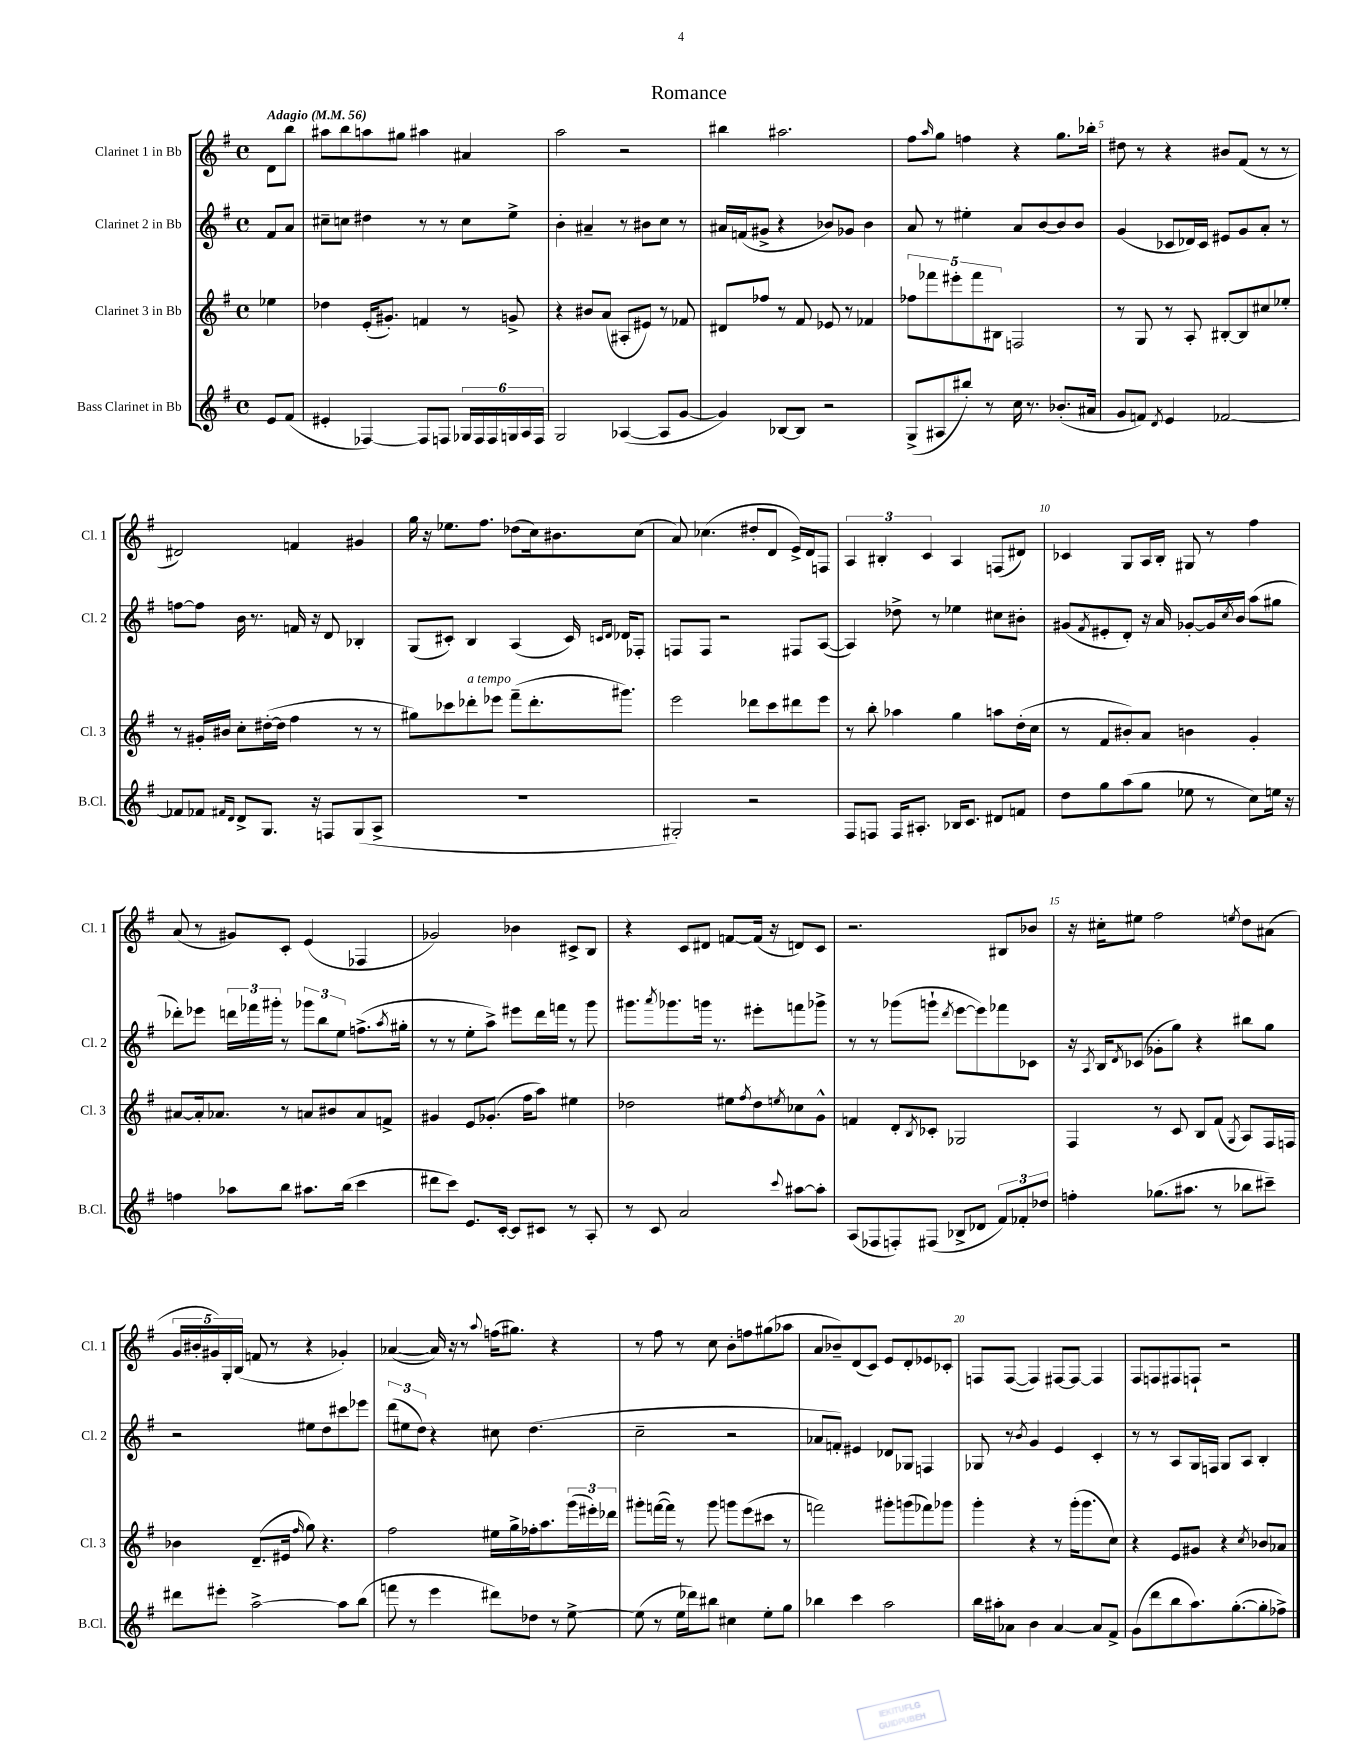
\header { title = "Romance" }
<<
\new StaffGroup <<
\new Staff = "s0" \with { instrumentName = "Clarinet 1 in Bb" shortInstrumentName = "Cl. 1" } {
    \clef treble \key g \major \defaultTimeSignature \time 4/4 \partial 4 \tempo "Adagio" 4 = 56
    d'8 b''8 |
    ais''8 b''8 a''8 gis''8 ais''4 ais'4 |
    a''2 r2 |
    bis''4 ais''2. |
    fis''8 \grace { a''16 } g''8 f''4 r4 g''8. bes''16-. |
    dis''8 r8 r4 bis'8 fis'8( r8 r8 |
    dis'2) f'4 gis'4 |
    g''16 r16 ees''8. fis''8. des''8( c''16) bis'8. c''8( |
    a'8) ces''4.( dis''8-. d'8 e'16->) d'16 f8 |
    \tuplet 3/2 { a4 bis4-. c'4 } a4 f8( dis'8) |
    ces'4 g8 a16 b16-. gis8 r8 fis''4 |
    a'8( r8 gis'8) c'8-. e'4( fes4 |
    ges'2) bes'4 cis'8-> b8 |
    r4 c'8 dis'8 f'8~ f'16( r16 d'8) c'8 |
    r2. bis8 bes'8 |
    r16 cis''16-. eis''8 fis''2 \acciaccatura { e''8 } d''8 ais'8( |
    \tuplet 5/4 { g'16 bis'16-. gis'16) g16-. b16( } f'8 r8 r4 ges'4-.) |
    aes'4~( aes'16) r16 r8 \appoggiatura { a''8 } f''16( gis''8.) r4 |
    r8 fis''8 r8 c''8 b'8-. f''8 gis''8( aes''8 |
    a'8 bes'8--) d'8( c'8) e'8 d'8-. ees'8 ces'8-. |
    f8 f8~( f4) fis8~ fis8~ fis4 |
    fis8 f8 fis8 f8-! r2 \bar "|." |
}
\new Staff = "s1" \with { instrumentName = "Clarinet 2 in Bb" shortInstrumentName = "Cl. 2" } {
    \clef treble \key g \major \defaultTimeSignature \time 4/4 \partial 4
    fis'8 a'8 |
    cis''8-- c''8 dis''4 r8 r8 c''8 e''8-> |
    b'4-. ais'4-- r8 bis'8 c''8 r8 |
    ais'16 f'16( gis'8-> r4 bes'8) ges'8 bes'4 |
    a'8 r8 eis''4-. a'8 b'8~ b'8 b'8 |
    g'4( ces'8 des'16) ces'16 eis'8 g'8 a'8-. r8 |
    f''8~ f''8 b'16 r8. f'16 r16 d'8 bes4-. |
    g8( cis'8-.) b4 a4( cis'16) \grace { c'16 d'16 } des'16 fes8-. |
    f8 f8 r2 fis8 a8~( |
    a4) des''8-> r8 ees''4 cis''8 bis'8-. |
    gis'8( \acciaccatura { fis'8 } eis'8-. d'8-.) r16 a'16 ges'8~-. ges'16 \acciaccatura { c''8 } b'16 a''8( gis''8 |
    des'''8-.) ees'''8 \tuplet 3/2 { d'''16 fes'''16 gis'''16-. } r8 \tuplet 3/2 { ges'''8 b''8 e''8 } f''8.->( \acciaccatura { a''8 } gis''16-. |
    r8 r8 e''8-. a''8->) eis'''8 d'''16 f'''16 r8 g'''8 |
    gis'''8. \acciaccatura { a'''8 } ges'''8. g'''16 r8. eis'''8-. f'''8 ges'''8-> |
    r8 r8 ges'''8( g'''8-! \acciaccatura { d'''8 } e'''8~ e'''8) fes'''8 ces'8 |
    r16 \acciaccatura { a8 } b16 \acciaccatura { d'8 } ces'8( ges'8-. g''8) r4 bis''8 g''8 |
    r2 eis''8 d''8 cis'''8 ees'''8 |
    \tuplet 3/2 { d'''8( eis''8 d''8) } r4 cis''8 d''4.( |
    c''2-- r2 |
    aes'8 f'8-.) eis'4 des'8 ges8 f4 |
    ges8 r8 \acciaccatura { b'8 } g'4 e'4 c'4-. |
    r8 r8 a8 g16 f16 g8 a8 b4-. \bar "|." |
}
\new Staff = "s2" \with { instrumentName = "Clarinet 3 in Bb" shortInstrumentName = "Cl. 3" } {
    \clef treble \key g \major \defaultTimeSignature \time 4/4 \partial 4
    ees''4 |
    des''4 e'16-.( gis'8.-.) f'4 r8 g'8-> |
    r4 bis'8 a'8( ais8-. eis'8) r8 fes'8 |
    dis'8 fes''8 r8 fis'8 ees'8 r8 fes'4 |
    \tuplet 5/4 { fes''8 fes'''8 eis'''8-. fes'''8 bis8 } f2 |
    r8 g8 r8 a8-. bis8~-. bis8 cis''8 ees''8-. |
    r8 gis'16-. bis'16 c''8-. dis''16~-.( dis''16 fis''4 r8 r8 |
    gis''8) ces'''8 des'''8-.^\markup { \italic "a tempo" } ees'''8 fis'''8--( des'''8.-. gis'''8.) |
    e'''2 des'''8 c'''8 dis'''8 e'''8 |
    r8 b''8-. aes''4 g''4 a''8 d''16-.( c''16 |
    r8 fis'8 bis'8-.) a'8 b'4 g'4-. |
    ais'8~ ais'16-. aes'8. r8 a'8 bis'8 a'8 f'8-> |
    gis'4 e'8 ges'8.-.( fis''16 a''8) eis''4 |
    des''2 eis''8 \acciaccatura { fis''8 } des''8 \acciaccatura { e''8 } ces''8 g'8-^ |
    f'4 d'8-. \acciaccatura { b8 } ces'8-. ges2 |
    fis4 r8 c'8 b8 fis'8( \acciaccatura { g8 } a8) fis16 f16 |
    bes'4 d'8.--( eis'16 \grace { fis''16 } g''8) r4. |
    fis''2 eis''16 g''16-> fes''16-. a''8. \tuplet 3/2 { g'''16( eis'''16-.) des'''16 } |
    gis'''8-. f'''16~( f'''16) r8 gis'''8 g'''8 e'''8( cis'''8 r8 |
    f'''2) gis'''8-. g'''8( fes'''8) ges'''8 |
    g'''4-. r4 r8 g'''16-.( g'''8. c''8) |
    r4 e'8 gis'8 r4 \acciaccatura { c''8 } bes'8 aes'8 \bar "|." |
}
\new Staff = "s3" \with { instrumentName = "Bass Clarinet in Bb" shortInstrumentName = "B.Cl." } {
    \clef treble \key g \major \defaultTimeSignature \time 4/4 \partial 4
    e'8 fis'8( |
    eis'4-. fes4~) fes8 f8 \tuplet 6/4 { ges16 f16 f16 g16 a16 f16 } |
    g2 aes4~( aes8 g'8~ |
    g'4) bes8~ bes8 r2 |
    g8->( ais8 bis''8-.) r8 c''16 r8. bes'8.-.( ais'16 |
    g'8 f'8) \acciaccatura { d'8 } e'4 fes'2~ |
    fes'8 fes'8 \grace { fis'16 d'16 } d'8-> g8. r16 f8 g8( a8-> |
    R1 |
    gis2-.) r2 |
    fis8 f8 f16 ais8.-. bes16 c'8. dis'8 f'8 |
    d''8 g''8 a''8( g''8 ees''8 r8 c''8) e''16 r16 |
    f''4 aes''8 b''8 ais''8. b''16( c'''4 |
    dis'''8 c'''8) e'8. c'16~-. c'8 cis'8 r8 a8-. |
    r8 c'8 a'2 \appoggiatura { c'''8 } ais''8~ ais''8-. |
    a8( fes8 f8-.) fis8( bes8-> des'8 \tuplet 3/2 { fis'8) fes'8-. des''8 } |
    f''4-. ges''8.( ais''8. r8 bes''8 cis'''8--) |
    dis'''8 eis'''8-. a''2~-> a''8 b''8( |
    f'''8 r8 e'''4 dis'''8) des''8 r8 e''8~-> |
    e''8( r8 e''16 des'''16) bis''8 cis''4 e''8-. g''8 |
    bes''4 c'''4 a''2 |
    b''16 ais''16-. aes'8 b'4 aes'4~ aes'8 fis'8-> |
    g'8( d'''8 b''8 a''8.) g''8.~-.( g''8-. fes''8->) \bar "|." |
}
>>
>>
\layout { \context { \Score \override BarNumber.break-visibility = ##(#f #t #t) barNumberVisibility = #(every-nth-bar-number-visible 5) } }
